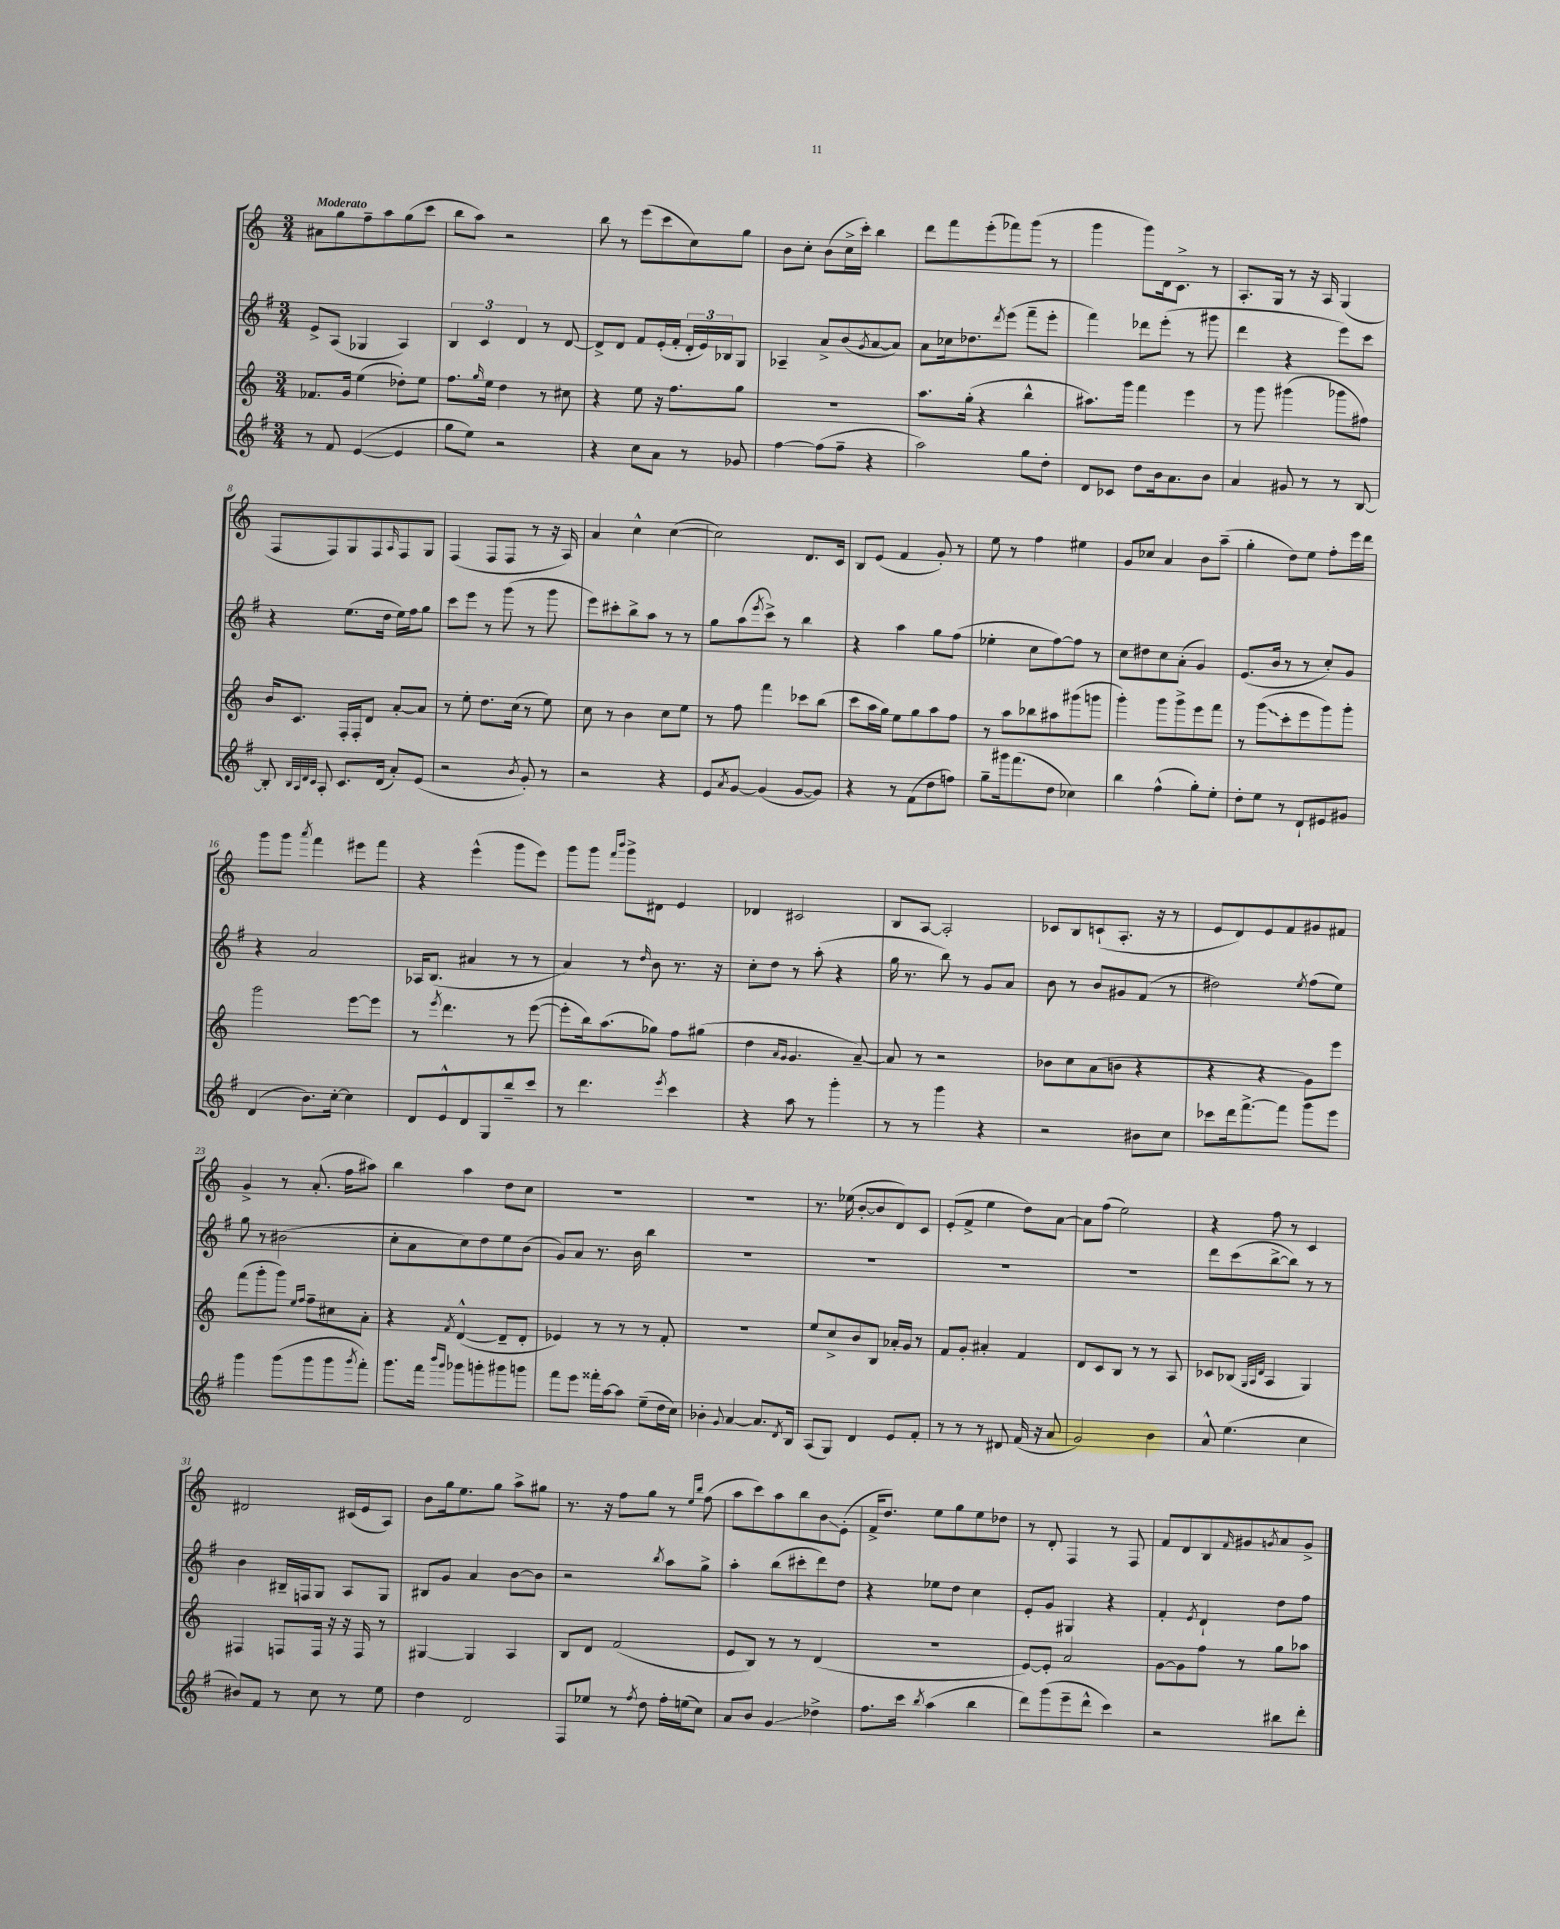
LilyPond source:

<<
\new StaffGroup <<
\new Staff = "s0" {
    \clef treble \key c \major \numericTimeSignature \time 3/4 \tempo "Moderato"
    ais'8 g''8 f''8-- a''8 g''8( c'''8 |
    b''8 a''8) r2 |
    b''8 r8 e'''8( c'''8 c''8) g''8 |
    b'8 c''8-. b'8( c''16-> c'''16-.) b''4 |
    d'''8 f'''8 e'''8-.( fes'''8) g'''8( r8 |
    g'''4 g'''8) d'16 c'8.-> r8 |
    a8.-. g16 r8 r16 a16 g4( |
    f8 f8) g8 f8 \grace { a16 } f8 g8 |
    f4( f8 f8 r8 r16 a16) |
    a'4 c''4-^ c''4~( |
    c''2) d'8. c'16 |
    b8 e'8( f'4 g'8-.) r8 |
    e''8 r8 f''4 eis''4 |
    g'8 ces''8 a'4 b'8 a''8--( |
    g''4-. d''8) e''8 f''8-. e'''16 d'''16 |
    g'''8 g'''8 \acciaccatura { a'''8 } f'''4 eis'''8 f'''8 |
    r4 e'''4-^( g'''8 e'''8) |
    g'''8 g'''8 \grace { f'''16 b'''16 } g'''8-> dis'8 e'4 |
    des'4 cis'2 |
    b8 a8~ a2-. |
    ces'8 b8 c'8-!( a8.-. r16 r8 |
    e'8 d'8) e'8 f'8 gis'8 fis'8 |
    g'4-> r8 a'8.-.( f''16 ais''8) |
    b''4 a''4 d''8 c''8 |
    R2. |
    R2. |
    r8. ees''16( b'8~-. b'8 d'8) c'8 |
    e'8-.( f'8-> e''4 d''8) a'8~ |
    a'8 f''8( e''2) |
    r4 f''8 r8 c'4 |
    dis'2 cis'16( e'16 a8) |
    b'8 g''16 e''8. g''8 a''8-> gis''8 |
    r8. r16 f''8 g''8 r8 \grace { e''16 b''16 } f''8( |
    a''8 c'''8) a''8 b''8 b'8\glissando e'8-.( |
    f'16-> d''8.) e''8 g''8 e''8 des''8 |
    r8 d'8-. f4 r8 f8 |
    f'8 d'8 b8 \grace { f'16 } gis'8 \acciaccatura { g'8 } a'8 g'8-> \bar "|." |
}
\new Staff = "s1" {
    \clef treble \key g \major \numericTimeSignature \time 3/4
    e'8-> a8( ges4 a4) |
    \tuplet 3/2 { b4 c'4 d'4 } r8 d'8~ |
    d'8-> d'8 fis'8 e'16-.( fis'16-. \tuplet 3/2 { d'16-. e'16) bes16 } g8 |
    aes4-- a'8-> b'8( \acciaccatura { g'8 } a'8~ a'8) |
    a'8 ces''16 des''8. \acciaccatura { d'''8 } e'''8( fis'''8-- e'''8-. |
    fis'''4) des'''8 e'''8-.( r8 gis'''8 |
    d'''4 r4 e'''8) c'''8 |
    r4 e''8.( d''16 e''16) fis''16 g''8 |
    c'''8 e'''8 r8 g'''8( r8 g'''8 |
    e'''8) cis'''8-. b''8-> a''8 r8 r8 |
    g''8 a''8( \acciaccatura { e'''8 } c'''8->) r8 b''4 |
    r4 a''4 g''8 fis''8( |
    ees''4-. c''8 fis''8~) fis''8 r8 |
    c''8 dis''8 c''8 a'8-.( g'4) |
    e'8.( b'16 r8 r8 c''8-.) g'8 |
    r4 a'2 |
    aes16 b8.( ais'4 r8 r8 |
    a'4) r8 \grace { d''16 } b'8 r8. r16 |
    c''8-. d''8 r8 a''8-.( r4 |
    g''16 r8. b''8) r8 g'8 a'8 |
    b'8 r8 b'8 gis'8 fis'8( r8 |
    dis''2) \acciaccatura { e''8 } fis''8( e''8) |
    g''8 r8 bis'2( |
    c''8-. a'8 c''8) d''8 e''8 b'8( |
    g'8) a'8 r8. b'16 b''4 |
    R2. |
    R2. |
    R2. |
    R2. |
    d'''8 c'''8( b''8~-> b''8) r8 r8 |
    b'4 bis16-- f16 g8 a8 g8 |
    bis8 g'8 a'4 b'8~ b'8 |
    r2 \acciaccatura { b''8 } a''8 g''8-> |
    a''4-. b''8( cis'''8-. d'''8) d''8 |
    r4 ees''8 d''8 c''4 |
    e'8-. g'8 gis4 r4 |
    fis'4-. \acciaccatura { e'8 } d'4-! d''8 fis''8 \bar "|." |
}
\new Staff = "s2" {
    \clef treble \key c \major \numericTimeSignature \time 3/4
    fes'8. g'16 e''4( des''8-.) e''8 |
    f''8. \grace { g''16 } e''16 d''4 r8 cis''8 |
    r4 e''8 r16 f''8. g''8 |
    R2. |
    a''8. g''16-.( r4 b''4-^ |
    ais''8.) g'''16 f'''4 e'''4 |
    r8 g'''8 gis'''4( ges'''8 fis''8) |
    b'16 c'8. f16-. f16-. d'8 a'8~-. a'8 |
    r8 e''8-. d''8. c''16( r8 e''8) |
    c''8 r8 b'4 c''8 e''8 |
    r8 f''8 f'''4 ces'''8 b''8( |
    c'''8 a''16 g''16) e''8 g''8 a''8 f''8 |
    r8 a''8 bes''8 ais''8 gis'''8( g'''8 |
    g'''4-.) g'''8 g'''8-> e'''8 f'''8 |
    r8 \once \override Glissando.style = #'zigzag g'''8\glissando( c'''8-. e'''8 g'''8) g'''8-. |
    g'''2 e'''8~ e'''8 |
    r8 \acciaccatura { e'''8 } d'''4. r8 e'''8~( |
    e'''8-. b''16) a''8.( ges''8) f''8 gis''8( |
    d''4 \grace { a'16 g'16 } g'4. a'8~--) |
    a'8 r8 r2 |
    bes'8 c''8 a'8( b'8 r4 |
    r4 r4 g'8) e'''8 |
    f'''8( g'''8-. g'''8) \grace { e''16 f''16 } f''8-- cis''8 a'8-. |
    r4 \acciaccatura { f'8 } d'4~-^( d'8-- d'8-. |
    ees'4) r8 r8 r8 f'8-. |
    R2. |
    e''8 c''8-> b'8 b8 aes'16-. g'16 r8 |
    f'8 g'8-. ais'4-. f'4 |
    d'8 c'8 b8 r8 r8 a8 |
    ces'8 bes8( \grace { g32 a32 d'32 } a4 g4) |
    fis4 f8 f16 r16 r16 f16 r8 |
    gis4~ gis4 a4 |
    b8 d'8 f'2( |
    e'8 b8) r8 r8 d'4( |
    R2. |
    e'8~) e'8-. a'2 |
    g'8~ g'8 f''8 r8 g''8 aes''8 \bar "|." |
}
\new Staff = "s3" {
    \clef treble \key g \major \numericTimeSignature \time 3/4
    r8 fis'8 e'4~( e'4 |
    g''8 e''8) r2 |
    r4 c''8 a'8 r8 ges'8 |
    fis''4~ fis''8( fis''8-- r4 |
    a''2) g''8 d''8-. |
    d'8 ces'8 d''8 b'16 a'8. b'8 |
    a'4 gis'8 r8 r8 b8~ |
    b8-. \grace { b32 a32 d'32 c'32 } a8-. c'8. d'16( a'8-.) e'8( |
    r2 \acciaccatura { b'8 } g'8-.) r8 |
    r2 r4 |
    e'8 \acciaccatura { a'8 } g'8~ g'4( g'8~ g'8) |
    r4 r8 fis'8( d''8 f''8) |
    g''8-- gis'''16 fis'''8.( d''8 ces''4) |
    b''4 fis''4-^( g''8-.) e''8-. |
    d''8-. e''8 r8 d'8-! eis'8 gis'8 |
    d'4( b'8.) c''16~-. c''4 |
    d'8 e'8-^ d'8 g8 b''8-- c'''8 |
    r8 d'''4. \acciaccatura { e'''8 } c'''4 |
    r4 a''8 r8 g'''4-. |
    r8 r8 g'''4 r4 |
    r2 bis'8 c''8 |
    ces'''8 d'''16 fis'''8.~-> fis'''8 g'''8 e'''8 |
    g'''4 g'''8( g'''8 g'''8 \acciaccatura { g'''8 } fis'''8-.) |
    g'''8. fis'''16 \grace { b'''16 g'''16 } ges'''8 g'''8-. gis'''8 g'''8 |
    fis'''8 e'''8 fisis'''16-. a''16~ a''8 e''8--( d''16 c''16) |
    bes'4-. \appoggiatura { g'8 } a'4~ a'8. \acciaccatura { d'8 } b16 |
    a8( g8) d'4 e'8 fis'8-. |
    r8 r8 r8 dis'8 fis'16( r16 a'8 |
    g'2) b'4 |
    a'8-^ e''4.( c''4 |
    bis'8) fis'8 r8 c''8 r8 e''8 |
    d''4 d'2 |
    fis8 ees''8 r8 \acciaccatura { fis''8 } d''8 fis''16-. e''16( c''8) |
    a'8 b'8 g'4\glissando des''4-> |
    fis''8. c'''16 \acciaccatura { b''8 } a''4( b''4 |
    d'''8) g'''8( e'''8-- d'''8-^ c'''4) |
    r2 bis''8 d'''8-. \bar "|." |
}
>>
>>
